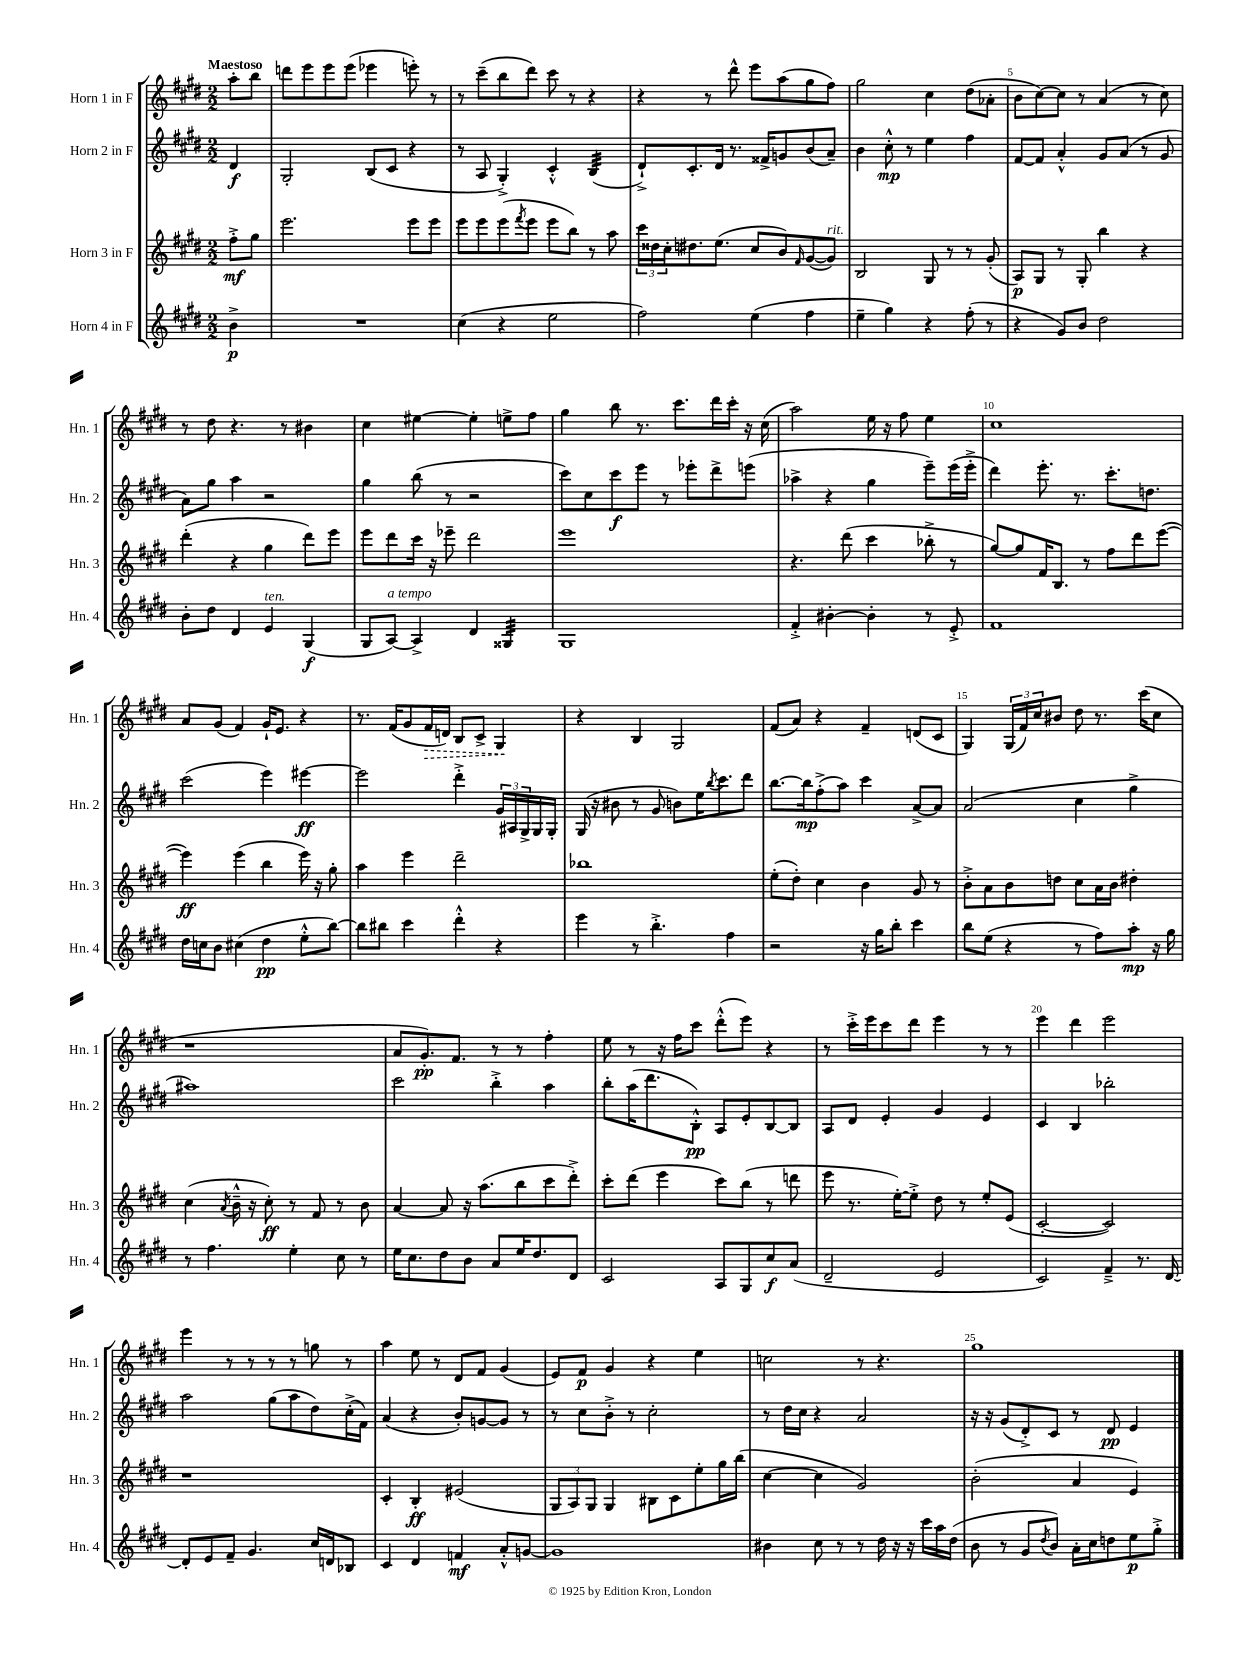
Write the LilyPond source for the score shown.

<<
\new StaffGroup <<
\new Staff = "s0" \with { instrumentName = "Horn 1 in F" shortInstrumentName = "Hn. 1" } {
    \clef treble \key e \major \numericTimeSignature \time 2/2 \partial 4 \tempo "Maestoso"
    a''8-. b''8 |
    d'''8 e'''8 e'''8 e'''8( ees'''4 e'''8-.) r8 |
    r8 cis'''8--( b''8 dis'''8) cis'''8 r8 r4 |
    r4 r8 dis'''8-^ e'''8 a''8( gis''8 fis''8) |
    gis''2 cis''4 dis''8( aes'8-. |
    b'8 cis''8~) cis''8 r8 a'4( r8 cis''8) |
    r8 dis''8 r4. r8 bis'4 |
    cis''4 eis''4~ eis''4-. e''8-> fis''8 |
    gis''4 b''8 r8. cis'''8. dis'''16 cis'''16-. r16 cis''16( |
    a''2) e''16 r16 fis''8 e''4 |
    cis''1 |
    a'8 gis'8( fis'4) gis'16-! e'8. r4 |
    r8. fis'16( gis'8 \once \override Hairpin.style = #'dashed-line fis'16\> d'16) b8 cis'8-> gis4\! |
    r4 b4 gis2 |
    fis'8( a'8) r4 fis'4-- d'8( cis'8 |
    gis4) \tuplet 3/2 { gis16( fis'16) cis''16 } bis'8 dis''8 r8. cis'''16( cis''8 |
    r1 |
    a'8 gis'8.-.\pp) fis'8. r8 r8 fis''4-. |
    e''8 r8 r16 fis''16 cis'''8 dis'''8-.-^( e'''8) r4 |
    r8 cis'''16-.-> e'''16 cis'''8 dis'''8 e'''4 r8 r8 |
    e'''4 dis'''4 e'''2 |
    e'''4 r8 r8 r8 r8 g''8 r8 |
    a''4 e''8 r8 dis'8 fis'8 gis'4( |
    e'8) fis'8\p gis'4 r4 e''4 |
    c''2 r8 r4. |
    gis''1 \bar "|." |
}
\new Staff = "s1" \with { instrumentName = "Horn 2 in F" shortInstrumentName = "Hn. 2" } {
    \clef treble \key e \major \numericTimeSignature \time 2/2 \partial 4
    dis'4\f |
    gis2-. b8( cis'8 r4 |
    r8 a8 gis4-.->) cis'4-.-^ b4:32( |
    dis'8-!->) cis'8.-. dis'16 r8. fisis'16-> g'8 b'8( a'8--) |
    b'4 cis''8-.-^\mp r8 e''4 fis''4 |
    fis'8~ fis'8 a'4-.-^ gis'8 a'8( r8 gis'8 |
    a'8) gis''8 a''4 r2 |
    gis''4 b''8( r8 r2 |
    cis'''8) cis''8 cis'''8\f e'''8 r8 ees'''8-. dis'''8-> e'''8( |
    aes''4-> r4 gis''4 e'''8--) e'''16( e'''16-.-> |
    dis'''4) e'''8.-. r8. cis'''8.-. d''8. |
    cis'''2( e'''4) eis'''4~\ff |
    eis'''2 dis'''4-.-> \tuplet 3/2 { gis'16 ais16 gis16-> } gis16 gis16-. |
    gis16( r16 bis'8 r8 gis'8 b'8) e''16 \acciaccatura { b''8 } cis'''8. dis'''8 |
    b''8.~ b''16\mp fis''8-.->( a''8) cis'''4 a'8~-> a'8 |
    a'2( cis''4 gis''4-> |
    ais''1) |
    cis'''2 b''4-.-> a''4 |
    b''8-. a''16( dis'''8. b8-.-^\pp) a8 e'8-. b8~ b8 |
    a8 dis'8 e'4-. gis'4 e'4 |
    cis'4 b4 bes''2-. |
    a''2 gis''8( a''8 dis''8) cis''16-.->( fis'16) |
    a'4( r4 b'8-.) g'8~ g'8 r8 |
    r8 cis''8 b'8-.-> r8 cis''2-. |
    r8 dis''16 cis''16 r4 a'2 |
    r16 r16 gis'8( dis'8-.->) cis'8 r8 dis'8\pp e'4 \bar "|." |
}
\new Staff = "s2" \with { instrumentName = "Horn 3 in F" shortInstrumentName = "Hn. 3" } {
    \clef treble \key e \major \numericTimeSignature \time 2/2 \partial 4
    fis''8-.->\mf gis''8 |
    e'''2. e'''8 e'''8 |
    e'''8 e'''8 e'''8( \acciaccatura { fis'''8 } e'''8 e'''8 b''8) r8 a''8 |
    \tuplet 3/2 { cis'''16 disis''16 cis''16-. } dis''8. e''8.( cis''8 b'8) \grace { fis'16 } gis'8~( gis'8^\markup { \italic "rit." }) |
    b2 gis8 r8 r8 gis'8-.( |
    a8\p) gis8 r8 gis8-. b''4 r4 |
    dis'''4-.( r4 gis''4 dis'''8) e'''8 |
    e'''8 dis'''8 cis'''16 r16 ees'''8-- dis'''2 |
    e'''1 |
    r4. dis'''8( cis'''4 bes''8-.-> r8 |
    gis''8~) gis''8 fis'16 b8. r8 fis''8 dis'''8 e'''8~( |
    e'''4\ff) e'''4( b''4 e'''16) r16 gis''8-. |
    a''4 e'''4 dis'''2-- |
    bes''1 |
    e''8-.( dis''8-.) cis''4 b'4 gis'8 r8 |
    b'8-.-> a'8 b'8 d''8 cis''8 a'16 b'16 dis''4-. |
    cis''4( \acciaccatura { a'8 } b'16---^ r16 cis''8-.\ff) r8 fis'8 r8 b'8 |
    a'4~ a'8 r16 a''8.( b''8 cis'''8 dis'''8-.->) |
    cis'''8-. dis'''8( e'''4 cis'''8) b''8( r8 d'''8 |
    e'''8 r8. e''16~-.) e''8-.-> dis''8 r8 e''8-. e'8( |
    cis'2~-. cis'2) |
    r1 |
    cis'4-. b4-.\ff eis'2( |
    \tuplet 3/2 { gis8 a8) gis8 } gis4 bis8 cis'8 e''8-. gis''16 b''16( |
    cis''4~ cis''4 gis'2) |
    b'2-.( a'4 e'4) \bar "|." |
}
\new Staff = "s3" \with { instrumentName = "Horn 4 in F" shortInstrumentName = "Hn. 4" } {
    \clef treble \key e \major \numericTimeSignature \time 2/2 \partial 4
    b'4->\p |
    R1 |
    cis''4( r4 e''2 |
    fis''2) e''4( fis''4 |
    e''4-- gis''4) r4 fis''8-.( r8 |
    r4 gis'8) b'8 dis''2 |
    b'8-. dis''8 dis'4 e'4^\markup { \italic "ten." } gis4\f( |
    gis8 a8~^\markup { \italic "a tempo" }) a4-> dis'4 gisis4:32 |
    gis1 |
    fis'4-.-> bis'4~-. bis'4-. r8 e'8-.-> |
    fis'1 |
    dis''16 c''16 b'8 cis''4( dis''4\pp e''8-.-^ b''8~) |
    b''8 bis''8 cis'''4 dis'''4-.-^ r4 |
    e'''4 r8 b''4.-.-> fis''4 |
    r2 r16 gis''16 b''8-. cis'''4 |
    b''8 e''8( r4 r8 fis''8) a''8-.\mp r16 gis''16 |
    r8 fis''4. e''4-. cis''8 r8 |
    e''16 cis''8. dis''8 b'8 a'8 e''16 dis''8. dis'8 |
    cis'2 a8 gis8 cis''8\f a'8( |
    dis'2-- e'2 |
    cis'2) fis'4---> r8. dis'16~ |
    dis'8-. e'8 fis'8-- gis'4. cis''16 d'16 bes8 |
    cis'4 dis'4 f'4\mf a'8-.-^ g'8~ |
    g'1 |
    bis'4 cis''8 r8 r8 dis''16 r16 r16 cis'''16 a''16 dis''16( |
    b'8 r8 gis'8 \acciaccatura { dis''8 } b'8) a'16-. cis''16 d''8 e''8\p gis''8-.-> \bar "|." |
}
>>
>>
\layout { \context { \Score \override BarNumber.break-visibility = ##(#f #t #t) barNumberVisibility = #(every-nth-bar-number-visible 5) } }
